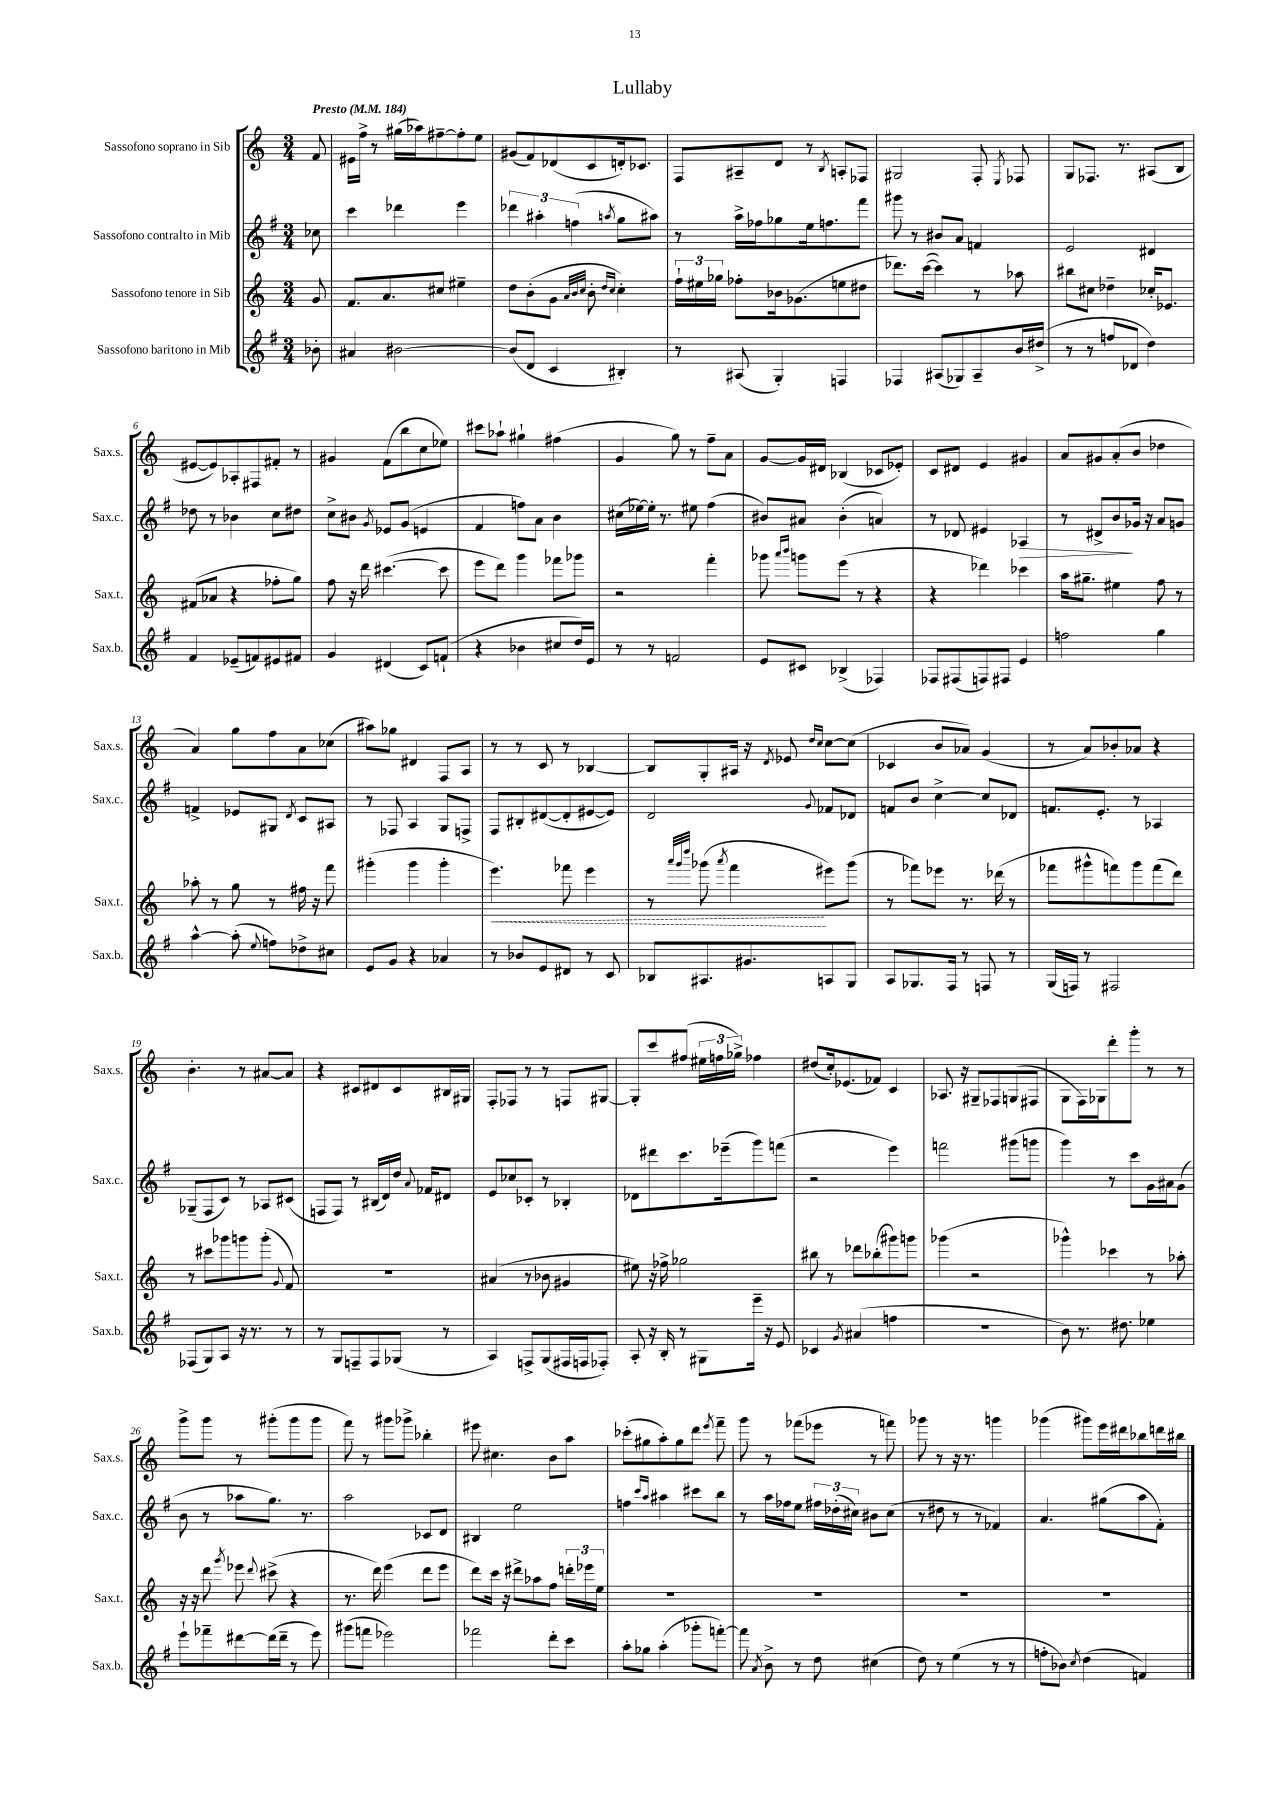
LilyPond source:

\header { title = "Lullaby" }
<<
\new StaffGroup <<
\new Staff = "s0" \with { instrumentName = "Sassofono soprano in Sib" shortInstrumentName = "Sax.s." } {
    \clef treble \key c \major \numericTimeSignature \time 3/4 \partial 8 \tempo "Presto" 4 = 184
    \autoBeamOff f'8 |
    eis'16[ f''16]-> r8 gis''16[( aes''16) fis''8~-- fis''8-. e''8] |
    gis'8[( f'8) des'8( c'8 d'16-.) ces'8.] |
    f8[ ais8-- d'8] r8 \acciaccatura { b8 } a8[-. fes8] |
    gis2 f8-. \acciaccatura { e8 } fes8 |
    g8[ fes8.] r8. ais8[( b8] |
    eis'8[~ eis'8) aes8-. fis8 fis'8]-. r8 |
    gis'4 f'8[( b''8 c''8 ees''8]) |
    cis'''8[ aes''8]-! gis''4-! fis''4( |
    g'4 g''8) r8 f''8[-- a'8] |
    g'8[~ g'16 dis'16] bes4( ces'8[ ees'8]-.) |
    c'8[ dis'8] e'4 gis'4 |
    a'8[ gis'8 a'8-.( b'8] des''4 |
    a'4) g''8[ f''8 a'8 ces''8]( |
    ais''8[) ges''8] dis'4 f8[ a8] |
    r8 r8 c'8 r8 bes4~ |
    bes8[ g8-. ais16] r16 \acciaccatura { d'8 } ees'8 \grace { d''16[ c''16] } c''8[~ c''8]( |
    ces'4 b'8[ aes'8]) g'4( |
    r8 a'8[) bes'8-. aes'8] r4 |
    b'4.-. r8 ais'8[~ ais'8] |
    r4 cis'8[ dis'8 cis'8 bis16 gis16] |
    f8[-. fes8] r8 r8 f8[ gis8]~ |
    gis8[-. c'''8 fis''8]( \tuplet 3/2 { eis''16[ f''16 ges''16]->) } fes''4 |
    dis''8[( c''16-.) ees'8.( fes'8]) c'4 |
    aes8. r16 gis8[-- fes8 g8( fis8] |
    g8[ f16) ges16 d'''8-. g'''8]-. r8 r8 |
    g'''8[-> g'''8] r8 gis'''8[-.( gis'''8 gis'''8] |
    f'''8) r8 gis'''8[ ges'''8]-> bes''4-. |
    eis'''8 cis''4. b'8[ a''8] |
    ces'''8[-.( gis''8 a''8-.) gis''8 d'''8] \acciaccatura { e'''8 } f'''8-- |
    g'''8 r8 fes'''8[( ees'''8] r8 f'''8) |
    ges'''8 r8 r16 r8. g'''4 |
    ges'''4( gis'''8[) e'''16 dis'''16 bes''8 d'''16 bis''16] \bar "|." |
}
\new Staff = "s1" \with { instrumentName = "Sassofono contralto in Mib" shortInstrumentName = "Sax.c." } {
    \clef treble \key g \major \numericTimeSignature \time 3/4 \partial 8
    \autoBeamOff ces''8 |
    c'''4 des'''4 e'''4 |
    \tuplet 3/2 { des'''4 ais''4-. f''4( } \acciaccatura { a''8 } g''8[ ais''8]) |
    r8 a''16[-> fes''16 ges''8 e''16 f''8. fis'''8] |
    gis'''8 r8 bis'8[ a'8] f'4 |
    e'2 dis'4 |
    des''8 r8 bes'4 c''8[ dis''8] |
    c''8[-> bis'8] \acciaccatura { g'8 } ees'8[ g'8]( e'4 |
    fis'4 f''8[) a'8] b'4 |
    cis''16[( ees''16~) ees''16]-. r8. eis''8 fis''4( |
    bis'8[) ais'8] bis'4-.( a'4) |
    r8 des'8 eis'4 aes4\> |
    r8 dis'8[-> b'8\! ges'16] r16 a'8[ g'8] |
    f'4-> ees'8[ gis8] \acciaccatura { d'8 } c'8[ ais8] |
    r8 fes8 a4 g8[ f8]-> |
    fis8[ bis8-. dis'8~( dis'8-. eis'8~ eis'8]) |
    d'2 \appoggiatura { g'8 } fes'8[ des'8] |
    f'8[ b'8] c''4~-> c''8[ des'8] |
    f'8.[ e'8.]-. r8 aes4 |
    ges8[--( fis8 c'8]) r8 aes8[ cis'8]( |
    f8[ f8]) r8 bis16[( d'16) d''16] \appoggiatura { a'8 } fes'16[ dis'8] |
    e'8[ ces''8 ces'8]-. r8 bes4-. |
    des'8[ dis'''8 c'''8. ees'''16--( g'''8) f'''8]( |
    r2 e'''4) |
    f'''2 gis'''8[( g'''8] |
    g'''4) r8 c'''8[ g'16 ais'16 g'8]( |
    b'8 r8 aes''8[ g''8.]) r8. |
    a''2 ces'8[ d'8] |
    bis4 e''2 |
    f''4 \grace { c'''16[ a''16] } ais''4 cis'''8[ b''8] |
    r8 a''16[ fes''16 e''8] \tuplet 3/2 { fis''16[ des''16-.( cis''16]) } bis'8[ cis''8]( |
    r8 dis''8 r8 r8 fes'4) |
    a'4. gis''8[( a''8 fis'8]-.) \bar "|." |
}
\new Staff = "s2" \with { instrumentName = "Sassofono tenore in Sib" shortInstrumentName = "Sax.t." } {
    \clef treble \key c \major \numericTimeSignature \time 3/4 \partial 8
    \autoBeamOff g'8 |
    f'8.[ a'8. cis''8] eis''4-- |
    d''8[ b'8-.( g'8] \grace { a'32[ b'32 c''32] } b'8-. \grace { d''16[ c''16] } c''4-.) |
    \tuplet 3/2 { f''16[-! eis''16 ges''16] } fes''8[-. bes'16 ges'8.( e''8 dis''8] |
    des'''8.[) c'''16]~( c'''4) r8 aes''8 |
    bis''8[ cis''8] des''4-- ces''16[-. ees'8.] |
    fis'8[( aes'8] r4 fes''8[-. g''8]) |
    f''8 r16 d'''16 cis'''4.~( cis'''8 |
    e'''8[ d'''8]) g'''4 fes'''8[ ges'''8] |
    r2 f'''4-. |
    ges'''8 \grace { a'''16[ b'''16] } g'''8[ e'''8]( r8 r4 |
    r4 des'''4) ces'''4 |
    a''16[ gis''8.]-- eis''4 f''8 r8 |
    aes''8-. r8 g''8 r8 fis''16 r16 f'''8 |
    gis'''4-.( gis'''4 gis'''4-. |
    \once \override Hairpin.style = #'dashed-line e'''4.\<) fes'''8 e'''4 |
    r8 \grace { a'''32[ g'''32 d''''32] } ges'''8( \acciaccatura { a'''8 } f'''4\! eis'''8[) ges'''8]( |
    r8 fes'''8[) ees'''8] r8. des'''16( r8 |
    fes'''8[ gis'''8-^ f'''8) gis'''8 f'''8( d'''8]) |
    r8 cis'''8[ ges'''8 g'''8 g'''8]-.( \appoggiatura { g'8 } f'8) |
    R2. |
    ais'4( r8 bes'8 gis'4 |
    eis''8) r16 fes''16-> ges''2 |
    bis''8 r8 des'''8[ bes''8-.( gis'''8) g'''8] |
    ges'''4( r2 |
    ges'''4-^) ces'''4 r8 aes''8-. |
    r16 r16 d'''8 \acciaccatura { g'''8 } ees'''8 \appoggiatura { d'''8 } cis'''8->( r4 |
    r8. d'''16) e'''4( d'''8[ e'''8] |
    d'''8[) c'''16] r16 dis'''8[-> aes''8 f''8] \tuplet 3/2 { d'''16[-. ees'''16 e''16] } |
    R2. |
    R2. |
    R2. |
    R2. \bar "|." |
}
\new Staff = "s3" \with { instrumentName = "Sassofono baritono in Mib" shortInstrumentName = "Sax.b." } {
    \clef treble \key g \major \numericTimeSignature \time 3/4 \partial 8
    \autoBeamOff bes'8-. |
    ais'4 bis'2~ |
    bis'8[( d'8] c'4 bis4-.) |
    r8 ais8( g4-.) f4 |
    fes4 ais8[( ges8) ais8-- b'16 dis''16]->( |
    r8 r8 f''8[ des'8] d''4) |
    fis'4 ees'8[--( f'8) eis'8 fis'8] |
    g'4 dis'4( c'8[) f'8]-!( |
    r4 bes'4 cis''8[ d''16) e'16] |
    r8 r8 f'2 |
    e'8[ cis'8] bes4->( fes4) |
    fes8[ fis8( f8) fis8] e'4 |
    f''2 g''4 |
    a''4~-^ a''8-.( \appoggiatura { e''8 } f''8[) des''8-> cis''8] |
    e'8[ g'8] r4 aes'4 |
    r8 bes'8[ e'8 dis'8] r8 c'8 |
    bes8[ ais8. gis'8. a8 g8] |
    a8[ ges8. fis16] r8 f8 r8 |
    g16[( f16]) r8 fis2 |
    fes8[( g8) a8] r16 r8. r8 |
    r8 g8[ f8-- f8 ges8]( r8 |
    a4) f8[-> g8( fis16 f16 fes8]-.) |
    a8-. r16 b16-. r8 gis8[ e'''16]-- r16 e'8 |
    ces'4 \acciaccatura { g'8 } ais'4( f''4 |
    R2. |
    b'8) r8. dis''8. ees''4 |
    e'''8[-! fes'''8-- dis'''8~ dis'''16( dis'''16]-- r8 e'''8) |
    gis'''8[( f'''8] ees'''2) |
    fes'''2 d'''8[-. c'''8] |
    a''8[-. ges''8] a''4-.( ges'''8[-. f'''8]~-.) |
    f'''8 \acciaccatura { a'8 } b'8-> r8 d''8 cis''4( |
    d''8) r8 e''4( r8 r8 |
    f''8[-. bes'8]) \acciaccatura { c''8 } d''4( f'4) \bar "|." |
}
>>
>>
